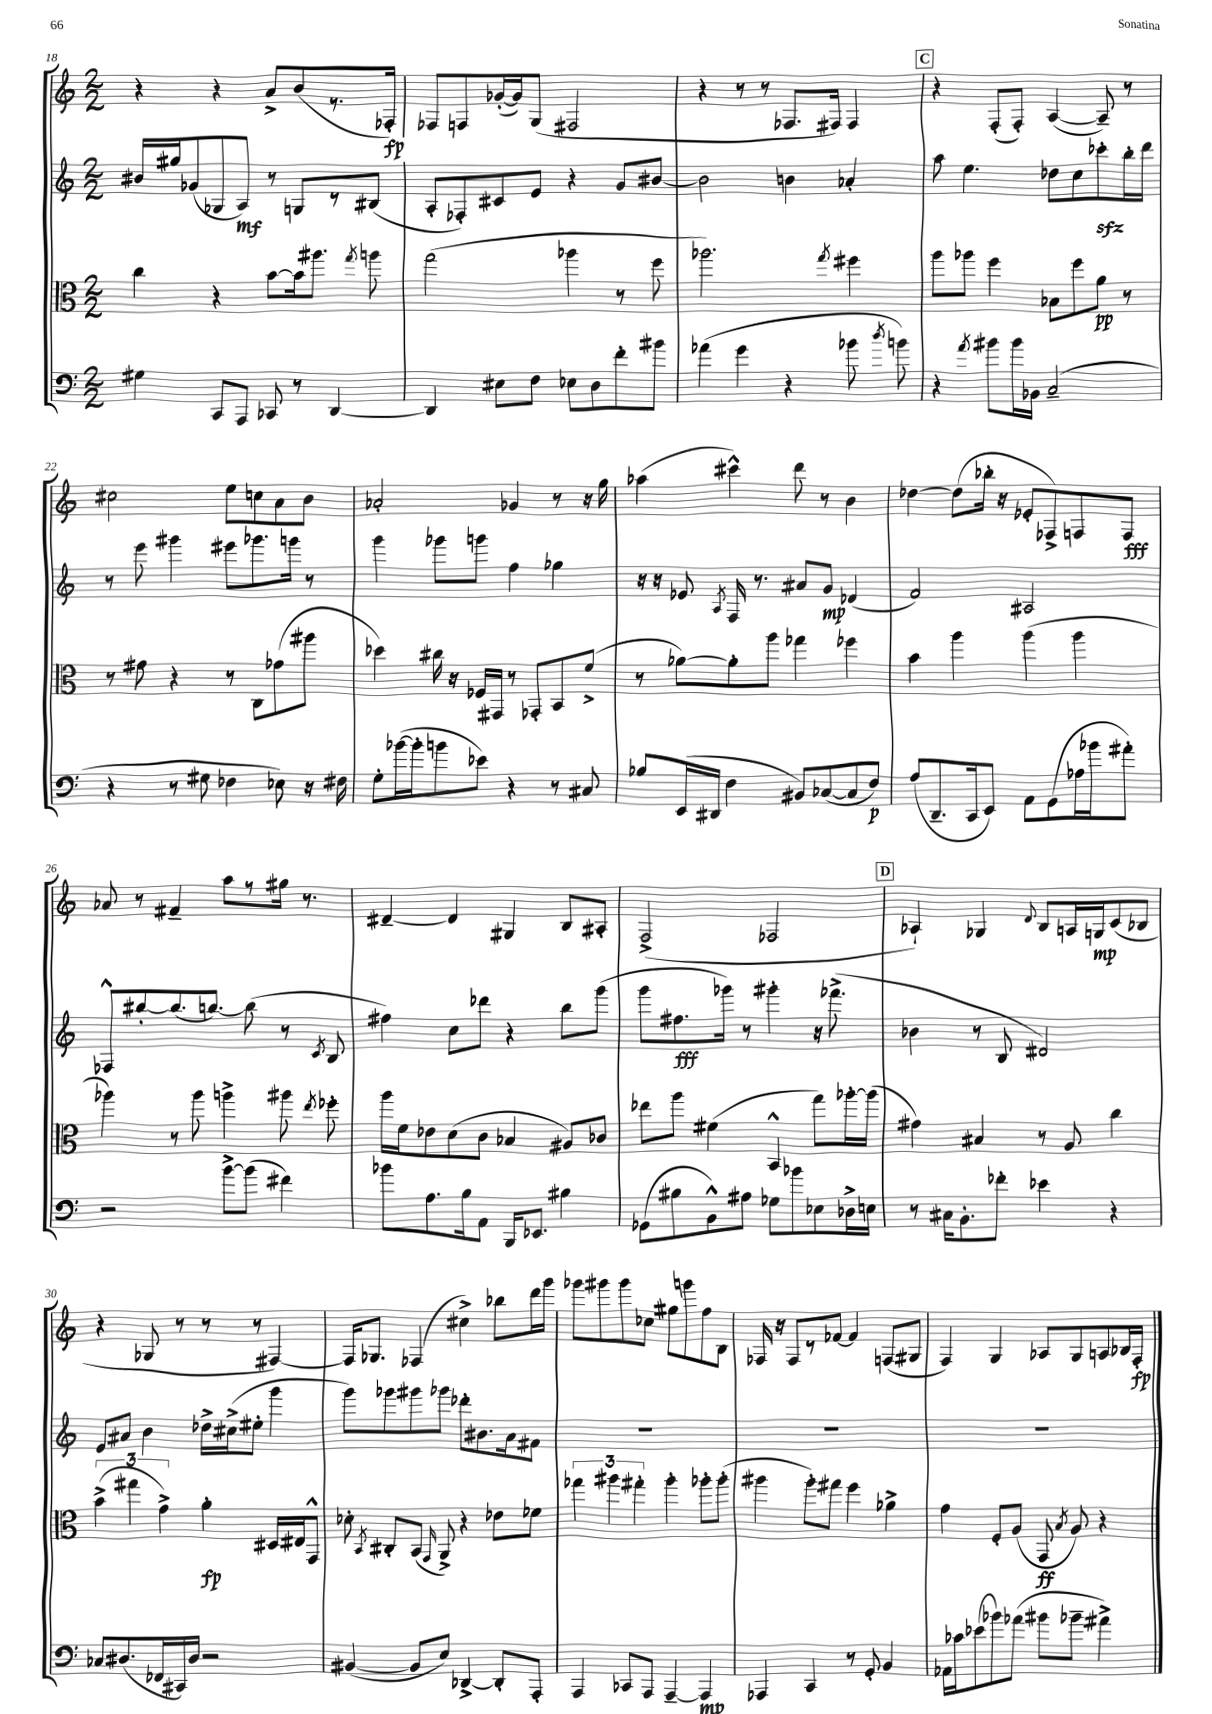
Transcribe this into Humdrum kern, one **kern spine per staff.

**kern	**dynam	**kern	**dynam	**kern	**dynam	**kern	**dynam
*part4	*part4	*part3	*part3	*part2	*part2	*part1	*part1
*staff4	*staff4	*staff3	*staff3	*staff2	*staff2	*staff1	*staff1
*clefF4	*	*clefC3	*	*clefG2	*	*clefG2	*
*k[]	*	*k[]	*	*k[]	*	*k[]	*
*M2/2	*	*M2/2	*	*M2/2	*	*M2/2	*
=18	=18	=18	=18	=18	=18	=18	=18
4G#X\	.	4cc\	.	16b#X/LL	.	4r	.
.	.	.	.	16gg#X/J	.	.	.
.	.	.	.	(8g-X/	.	.	.
8CC/L	.	4r	.	8G-X/	.	4r	.
8AAA/J	.	.	.	8A/J)	mf	.	.
8CC-X/	.	[8b\L	.	8r	.	8a^/L	.
8r	.	16b\k]	.	8Gn/L	.	(8b/	.
.	.	8.aa#X\J	.	.	.	.	.
[4DD/	.	.	.	8r	.	8.r	.
.	.	8qgg/	.	.	.	.	.
.	.	8aan\	.	(8B#X/J	.	.	.
.	.	.	.	.	.	16F-X'/Jk)	fp
=19	=19	=19	=19	=19	=19	=19	=19
4DD/]	.	(2gg\	.	8A'/L	.	8F-X/L	.
.	.	.	.	8F-X'/)	.	8Fn/	.
8E#X\L	.	.	.	8c#X/	.	([16g-X'/L	.
.	.	.	.	.	.	16g-/J])	.
8F\J	.	.	.	8e/J	.	(8G/J	.
8E-X\L	.	4aa-X\	.	4r	.	2F#X/	.
8D\	.	.	.	.	.	.	.
8f'\	.	8r	.	8g/L	.	.	.
8b#X\J	.	8ff\	.	[8b#X/J	.	.	.
=20	=20	=20	=20	=20	=20	=20	=20
(4a-X\	.	2.aa-X\)	.	2b#\]	.	4r	.
4g\	.	.	.	.	.	8r	.
.	.	.	.	.	.	8r	.
4r	.	.	.	4bn\	.	8.F-X/L	.
.	.	.	.	.	.	16F#X/Jk)	.
.	.	8qgg/	.	.	.	.	.
8b-X\	.	4ff#X\	.	4a-X'/	.	4F#/	.
8qdd/	.	.	.	.	.	.	.
8bn\)	.	.	.	.	.	.	.
!!LO:REH:place=s1:t=C
=21	=21	=21	=21	=21	=21	=21	=21
4r	.	8aa\L	.	8aa\	.	4r	.
.	.	8aa-X\J	.	4.ee\	.	.	.
8qa/	.	.	.	.	.	.	.
8b#X\L	.	4ff\	.	.	.	(8F'/L	.
16b#\L	.	.	.	.	.	8F'/J)	.
16BB-X\JJ	.	.	.	.	.	.	.
(2C~/	.	8B-X\L	.	8dd-X\L	.	([4A/	.
.	.	8ff\	.	8cc\	.	.	.
.	.	8a\J	pp	8ccc-Xzz'\	.	8A~/])	.
.	.	8r	.	16bb'\L	.	8r	.
.	.	.	.	16ddd\JJ	.	.	.
!!LO:LB:g=z
=22	=22	=22	=22	=22	=22	=22	=22
4r	.	8r	.	8r	.	2cc#X\	.
.	.	8g#X\	.	8eee\	.	.	.
8r	.	4r	.	4ggg#X\	.	.	.
8G#X\	.	.	.	.	.	.	.
4F-X\	.	8r	.	8eee#X\L	.	8ee\L	.
.	.	8C\L	.	8.ggg-X\	.	8ccn\	.
8E-X\)	.	(8g-X\	.	.	.	8a\	.
.	.	.	.	16gggn\Jk	.	.	.
16r	.	8aa#X\J	.	8r	.	8b\J	.
16F#X\	.	.	.	.	.	.	.
=23	=23	=23	=23	=23	=23	=23	=23
8G'\L	.	4dd-X\)	.	4ggg\	.	2a-X'/	.
([16b-X\L	.	.	.	.	.	.	.
16b-'\J]	.	.	.	.	.	.	.
8bn\	.	16cc#X\	.	8ggg-X\L	.	.	.
.	.	16r	.	.	.	.	.
8e-X\J)	.	16F-X/LL	.	8gggn\J	.	.	.
.	.	16GG#X/JJ	.	.	.	.	.
4r	.	8r	.	4ff\	.	4g-X/	.
.	.	8GG-X'/L	.	.	.	.	.
8r	.	8BB/	.	4gg-X\	.	8r	.
8C#X/	.	(8f^/J	.	.	.	16r	.
.	.	.	.	.	.	16gg\	.
=24	=24	=24	=24	=24	=24	=24	=24
8B-X/L	.	8r	.	16r	.	(4aa-X\	.
.	.	.	.	16r	.	.	.
(16EE/L	.	[8a-X\L)	.	8e-X/	.	.	.
16DD#X/JJ	.	.	.	.	.	.	.
.	.	.	.	8qA/	.	.	.
4F\	.	8a-'\]	.	16F/	.	4ccc#X^^\)	.
.	.	.	.	8.r	.	.	.
.	.	8aa\J	.	.	.	.	.
8BB#X/L)	.	4gg-X\	.	8a#X/L	.	8ddd\	.
([8C-X/	.	.	.	8g/J	mp	8r	.
8C-/]	.	4ff-X\	.	(4d-X/	.	4b\	.
8F/J)	p	.	.	.	.	.	.
=25	=25	=25	=25	=25	=25	=25	=25
(8A/L	.	4b\	.	2f/)	.	[4dd-X\	.
8.DD~/	.	.	.	.	.	.	.
.	.	4aa\	.	.	.	(8dd-\L]	.
16CC/k	.	.	.	.	.	.	.
8EE/J)	.	.	.	.	.	16bb-X'\Jk	.
.	.	.	.	.	.	16r	.
8AA\L	.	(4aa\	.	2A#X/	.	8e-X'/L	.
(8GG\	.	.	.	.	.	8F-X^/)	.
16A-X\L	.	4aa\	.	.	.	8Fn/	.
16b-X\J	.	.	.	.	.	.	.
8a#X'\J)	.	.	.	.	.	8F/J	fff
!!LO:LB:g=z
=26	=26	=26	=26	=26	=26	=26	=26
2r	.	4aa-X\)	.	8F-X^^/L	.	8a-X/	.
.	.	.	.	[8bb#X'/	.	8r	.
.	.	8r	.	(8.bb#/]	.	4f#X~/	.
.	.	8aa-\	.	.	.	.	.
.	.	.	.	[8.bbn/J)	.	.	.
[8b^\L	.	4aan^\	.	.	.	8aa\L	.
(8b\J]	.	.	.	(8bb\]	.	8r	.
4f#X\)	.	8aa#X\	.	8r	.	16gg#X\Jk	.
.	.	.	.	.	.	8.r	.
.	.	8qee/	.	8qc/	.	.	.
.	.	8ff-X'\	.	8B/	.	.	.
=27	=27	=27	=27	=27	=27	=27	=27
8b-X\L	.	16aa\LL	.	4ff#X\)	.	[4d#X~/	.
.	.	16f\J	.	.	.	.	.
8.A\	.	8e-X\	.	.	.	.	.
.	.	(8d\	.	8cc\L	.	4d#/]	.
16B\k	.	.	.	.	.	.	.
8AA\J	.	8c\J	.	8ddd-X\J	.	.	.
16BBB/KL	.	4B-X/	.	4r	.	4G#X/	.
8.EE-X/J	.	.	.	.	.	.	.
4B#X\	.	8A#X/L)	.	8bb\L	.	8B/L	.
.	.	8c-X/J	.	(8ggg\J	.	8A#X'/J	.
=28	=28	=28	=28	=28	=28	=28	=28
(8GG-X\L	.	8ee-X\L	.	8ggg\L	.	(2F^/	.
8B#X\	.	8aa\J	.	8.ff#X\	fff	.	.
8BB^^\)	.	(4f#X\	.	.	.	.	.
.	.	.	.	16ggg-X\Jk)	.	.	.
8A#X\J	.	.	.	8r	.	.	.
8G-X\L	.	4BB^^/	.	4ggg#X'\	.	2F-X/	.
8b-X\	.	.	.	.	.	.	.
8E-X\	.	8gg\L)	.	16r	.	.	.
.	.	.	.	(8.fff-X^\	.	.	.
16D-X^\L	.	[16aa-X'\L	.	.	.	.	.
16En\JJ	.	(16aa-\JJ]	.	.	.	.	.
!!LO:REH:place=s1:t=D
=29	=29	=29	=29	=29	=29	=29	=29
8r	.	4g#X\)	.	4b-X\	.	4A-X`/)	.
16C#X\KL	.	.	.	.	.	.	.
8.BB'\	.	.	.	.	.	.	.
.	.	4B#X/	.	8r	.	4G-X/	.
8f-X'\J	.	.	.	8B/	.	.	.
.	.	.	.	.	.	8qqd/	.
4e-X\	.	8r	.	2d#X/)	.	8B/L	.
.	.	8A/	.	.	.	16An/L	.
.	.	.	.	.	.	16Gn/J	mp
4r	.	4cc\	.	.	.	(8c/	.
.	.	.	.	.	.	8B-X/J	.
!!LO:LB:g=z
=30	=30	=30	=30	=30	=30	=30	=30
8C-X/L	.	(6b^\	.	8e/L	.	4r	.
(8.D#X/	.	.	.	8a#X/J	.	.	.
.	.	6gg#X\	.	.	.	.	.
.	.	.	.	4b\	.	8G-X/	.
16FF-X/L	.	.	.	.	.	.	.
.	.	6g^\)	.	.	.	.	.
16CC#X/)	.	.	.	.	.	8r	.
16D#/JJ	.	.	.	.	.	.	.
2r	.	4a'\	fp	16dd-X^\LL	.	8r	.
.	.	.	.	(16cc#X^\J	.	.	.
.	.	.	.	8ee#X'\J	.	8r	.
.	.	16D#X/LL	.	4ggg\	.	[4F#X/)	.
.	.	16E#X/J	.	.	.	.	.
.	.	8GG^^/J	.	.	.	.	.
=31	=31	=31	=31	=31	=31	=31	=31
([4BB#X/	.	8d-X'\	.	8ggg\L)	.	16F#/KL]	.
.	.	.	.	.	.	8.G-X/J	.
.	.	8qBB/	.	.	.	.	.
.	.	8C#X'/L	.	8ggg-X\	.	.	.
8BB#/L]	.	(8BB/J	.	8ggg#X\	.	(4F-X/	.
.	.	16qqGG/	.	.	.	.	.
8E/J)	.	8AA^/)	.	8ggg-X\J	.	.	.
[4DD-X^/	.	4r	.	8ddd-X'\L	.	4cc#X^\)	.
.	.	.	.	8.b#X\	.	.	.
8DD-'/L]	.	8e-X\L	.	.	.	8bb-X\L	.
.	.	.	.	16a\k	.	.	.
8AAA'/J	.	8f-X\J	.	8f#X\J	.	16ddd\L	.
.	.	.	.	.	.	16ggg\JJ	.
=32	=32	=32	=32	=32	=32	=32	=32
4AAA/	.	6gg-X\	.	1r	.	8ggg-X\L	.
.	.	.	.	.	.	8ggg#X\	.
.	.	6aa#X\	.	.	.	.	.
8CC-X/L	.	.	.	.	.	8ggg#\	.
.	.	6gg#X'\	.	.	.	.	.
8AAA/J	.	.	.	.	.	8cc-X\J	.
[4AAA~/	.	4aa#'\	.	.	.	8gg#X\L	.
.	.	.	.	.	.	8gggn\	.
4AAA/]	mp	8aa-X'\L	.	.	.	8ff\	.
.	.	(8aa-'\J	.	.	.	8B\J	.
=33	=33	=33	=33	=33	=33	=33	=33
4AAA-X/	.	4aa#X\	.	1r	.	16F-X/	.
.	.	.	.	.	.	16r	.
.	.	.	.	.	.	8F-/L	.
4CC/	.	8aa#'\L)	.	.	.	8r	.
.	.	8gg#X\J	.	.	.	[8f-X/J	.
8r	.	4ff\	.	.	.	4f-/]	.
8GG'/	.	.	.	.	.	.	.
4BB/	.	4a-X^\	.	.	.	(8Fn/L	.
.	.	.	.	.	.	8G#X/J	.
=34	=34	=34	=34	=34	=34	=34	=34
16AA-X\LL	.	4g\	.	1r	.	4F/)	.
16c-X\J	.	.	.	.	.	.	.
(8e-X\	.	.	.	.	.	.	.
8b-X\)	.	8F'/L	.	.	.	4G/	.
(8a-X\J	.	(8A/J	.	.	.	.	.
8b#X\L	.	8GG/	ff	.	.	8A-X/L	.
.	.	8qB/	.	.	.	.	.
8b-X~\J	.	8A/)	.	.	.	8G/	.
4a#X^\)	.	4r	.	.	.	8An/	.
.	.	.	.	.	.	16B-X/L	.
.	.	.	.	.	.	16F'/JJ	fp
==	==	==	==	==	==	==	==
*-	*-	*-	*-	*-	*-	*-	*-
